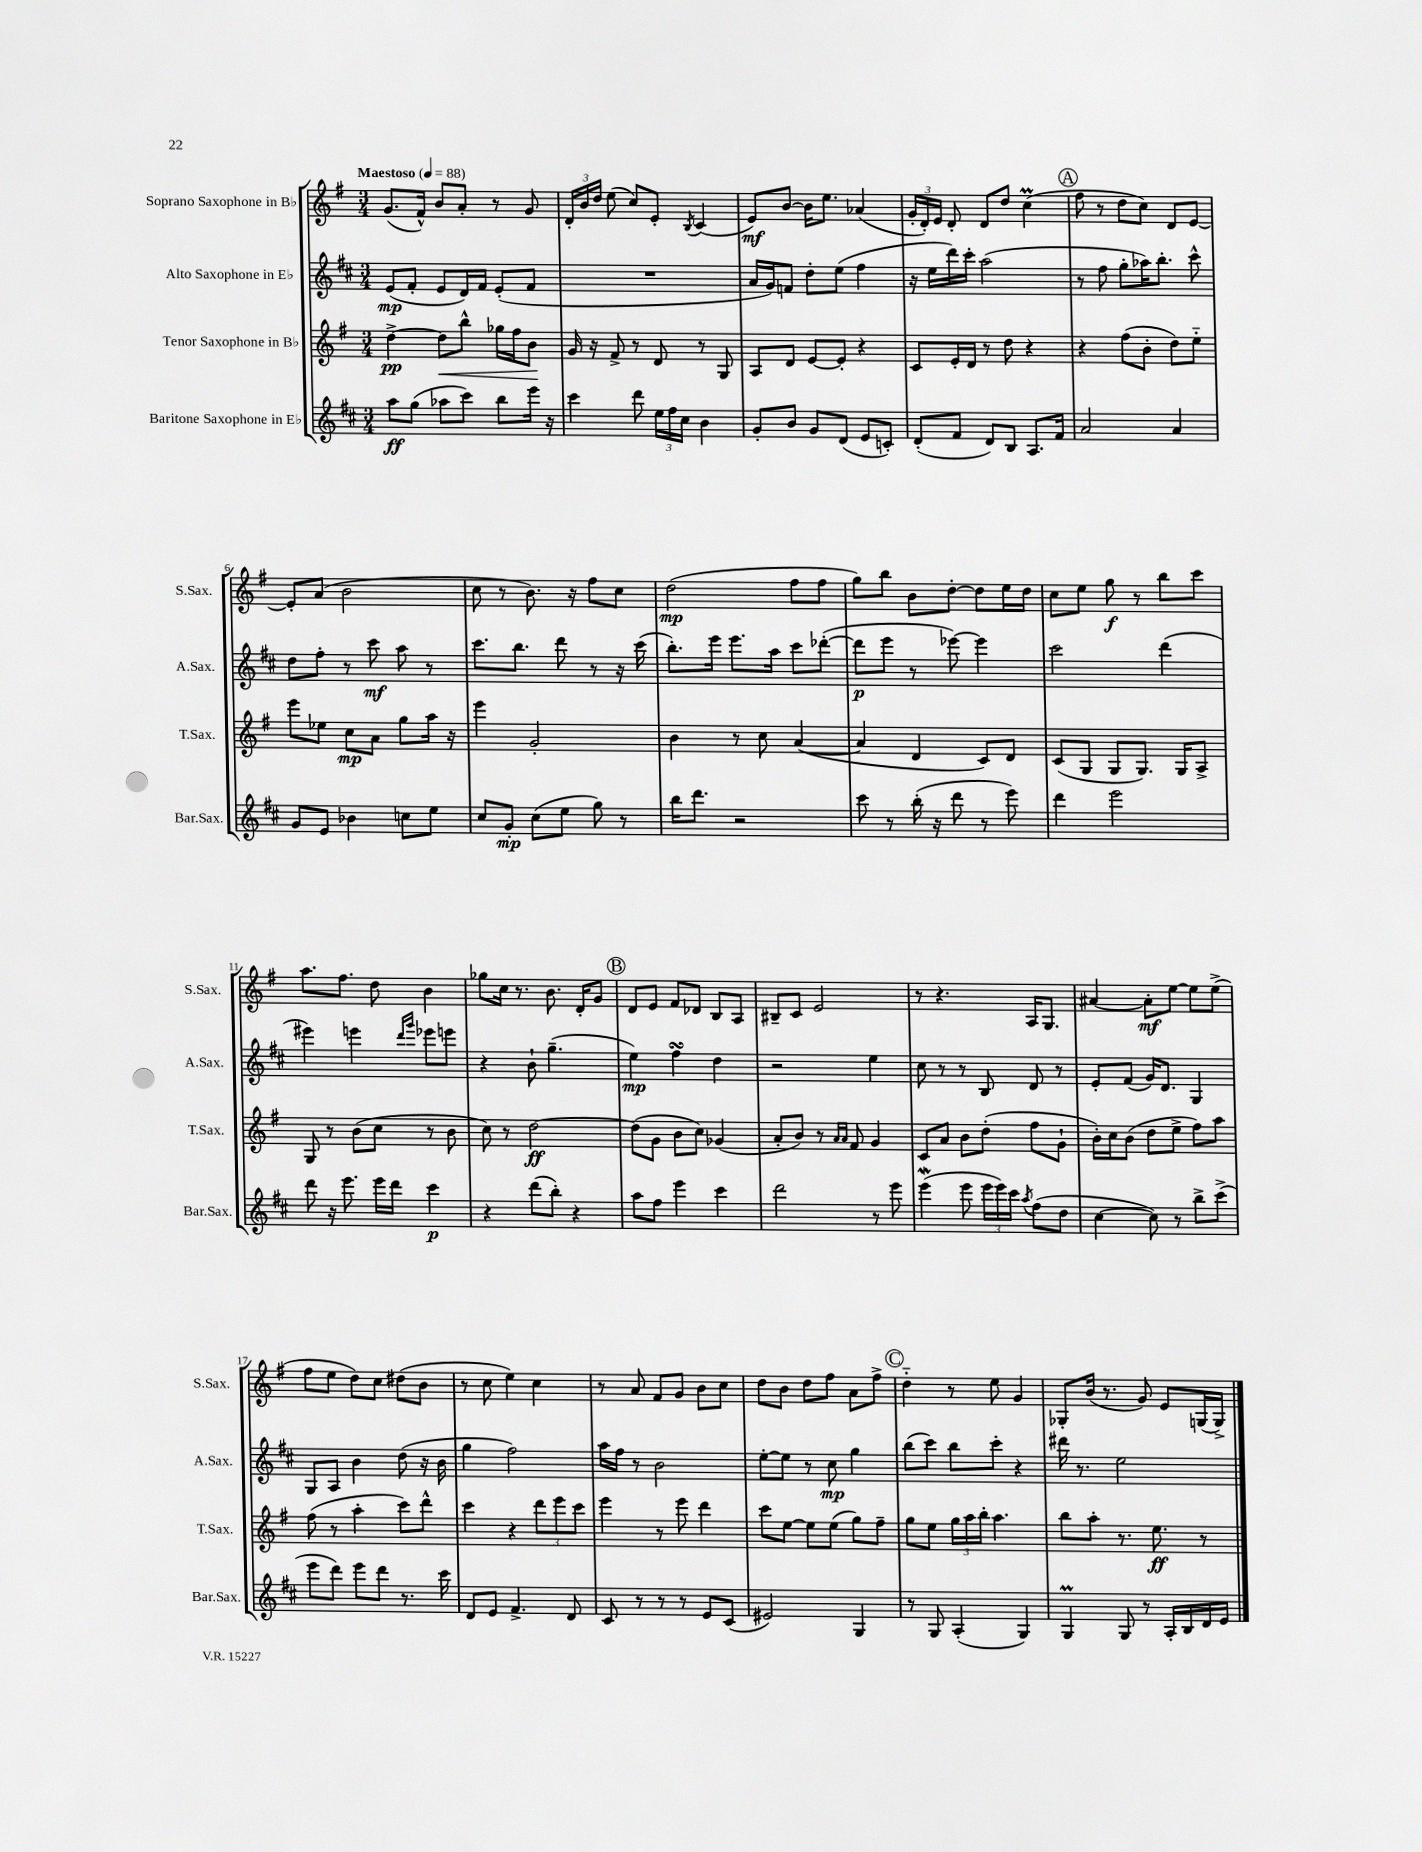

**kern	**kern	**kern	**kern
*staff4	*staff3	*staff2	*staff1
*clefG2	*clefG2	*clefG2	*clefG2
*k[f#c#]	*k[f#]	*k[f#c#]	*k[f#]
*M3/4	*M3/4	*M3/4	*M3/4
*MM88	*MM88	*MM88	*MM88
8aa	[4dd^	(8e	(8.g
(8gg	.	8f#'	.
.	.	.	16f#^^)
8aa-	8dd]	8e	8b
8ccc#)	8bb^^	16d)	8a'
.	.	16f#	.
8bb	16gg-	(8e'	8r
.	16ff#	.	.
16eee	8b	8f#	8g
16r	.	.	.
=	=	=	=
4ccc#	16g	2.r	24d'
.	.	.	24b
.	16r	.	.
.	.	.	24dd
.	8f#^	.	(8ee
8ddd	8r	.	8cc)
24ee	8d	.	8e'
24ff#	.	.	.
24cc#	.	.	.
.	.	.	8qB
4b	8r	.	(4c
.	8G	.	.
=	=	=	=
8g'	8A	16a	8e)
.	.	16g)	.
8b	8d	8f	[8b
8g	[8e	8dd'	16b]
.	.	.	8.ee
(8d	8e']	(8ee	.
8e	4r	4ff#	(4a-
8c')	.	.	.
=	=	=	=
(8d'	8c	16r	24g'
.	.	.	24d')
.	.	16ee	.
.	.	.	24e
8f#	16e'	16ddd)	8d'
.	16d	16ccc#'	.
8d)	8r	(2aa	8d
8B	8dd	.	8dd
8.A	4r	.	(4cc
16f#	.	.	.
=	=	=	=
2a	4r	8r	8ff#
.	.	8ff#	8r
.	(8ff#	8gg'	8dd
.	8b'	16aa-)	8cc)
.	.	8.bb'	.
4a	8dd)	.	8d
.	8ee'~	8ccc#^^	[8e
=	=	=	=
8g	8eee	8dd	8e']
8e	8ee-	8ff#'	(8a
4b-	8cc	8r	2b
.	8a	8ccc#	.
8cc	8gg	8aa	.
8ee	16aa	8r	.
.	16r	.	.
=	=	=	=
8cc#	4eee	8.ccc#	8cc
8g'	.	.	8r
.	.	8.bb	.
(8cc#	2g'	.	8.b)
8ee	.	8ddd	.
.	.	.	16r
8gg)	.	8r	8ff#
8r	.	16r	8cc
.	.	(16ccc#	.
=	=	=	=
16bb	4b	8.bb')	(2dd
8.ddd	.	.	.
.	.	16eee	.
2r	8r	8.eee	.
.	8cc	.	.
.	.	16aa	.
.	([4a	8ccc#	8ff#
.	.	([8ddd-'	8ff#
=	=	=	=
8ccc#	4a]	8ddd-]	8gg)
8r	.	8eee	8bb
(16bb'	4d	8r	8b
16r	.	.	.
8ddd	.	[8eee-)	[8dd'
8r	8c)	4eee-]	8dd]
8eee)	8d	.	16ee
.	.	.	16dd
=	=	=	=
4ddd	(8c	2ccc#	8cc
.	8G	.	8ee
2eee	8G	.	8gg
.	8.G)	.	8r
.	.	(4ddd	8bb
.	16G	.	.
.	8A^	.	8ccc
=	=	=	=
8ddd	8G	4eee#)	8.aa
16r	8r	.	.
8.eee	.	.	8.ff#
.	(8b	4eee	.
16eee	8cc	.	8dd
16ddd	.	.	.
.	.	16qqddd	.
.	.	16qqggg	.
4ccc#	8r	8eee-	4b
.	8b	8eee	.
=	=	=	=
4r	8cc)	4r	8gg-
.	8r	.	16cc
.	.	.	8.r
(8ddd	[2dd	8b`	.
8bb')	.	(4.gg~	8.b
4r	.	.	.
.	.	.	16d'
.	.	.	8g
=	=	=	=
8aa	(8dd]	4ee)	8d
8ff#	8g	.	8e
4eee	8b	4ff#	8f#
.	8cc)	.	8d-
4ccc#	(4g-	4dd	8B
.	.	.	8A
=	=	=	=
2ddd	8a'	2r	8B#~
.	8b)	.	8c
.	8r	.	2e
.	16qqa	.	.
.	16qqa	.	.
.	8f#	.	.
8r	4g	4ee	.
8eee	.	.	.
=	=	=	=
(4eee	8c	8cc#	8r
.	8a	8r	4.r
8eee	8b	8r	.
24eee	(8dd'	8B	.
24eee)	.	.	.
24ccc#	.	.	.
8qaa	.	.	.
(8ff#	8ff#	8d	16A
.	.	.	8.G
8dd	8g`	8r	.
=	=	=	=
[4cc#	16b')	8e'	[4a#
.	16cc	.	.
.	(8b	(8f#	.
8cc#])	8dd	16g)	8a#']
.	.	8.d	.
8r	8ee^	.	[8ee
8bb^	8ff#)	4G	8ee]
(8ccc#^	8aa	.	(8ee^
=	=	=	=
8eee	(8ff#	8G	8ff#
8ddd)	8r	8A	8ee
8eee	4aa'	4b	8dd)
8ddd	.	.	8cc
8.r	8ccc)	(8dd	(8dd#
.	8ddd^^	16r	8b
16ccc#	.	16b	.
=	=	=	=
8d	4ccc	4gg	8r
8e	.	.	8cc
4.f#^	4r	2ff#)	4ee)
.	12ddd	.	4cc
.	12eee	.	.
8d	.	.	.
.	12ccc	.	.
=	=	=	=
8c#	4eee	16aa	8r
.	.	16ff#	.
8r	.	8r	8a
8r	8r	2b	8f#
8r	8eee	.	8g
8e	4ddd	.	8b
(8c#	.	.	8cc
=	=	=	=
2e#)	8ccc	[8ee'	8dd
.	[8ee	8ee]	8b
.	8ee]	8r	8dd
.	(8ee	8cc#	8ff#
4G	8gg)	4gg	8a
.	8ff#~	.	8ff#^
=	=	=	=
8r	8gg	(8bb	4dd'~
8G	8ee	8ccc#)	.
(4A'	24gg	8bb	8r
.	24aa	.	.
.	24bb'	.	.
.	4.aa	8ccc#'	8ee
4G)	.	4r	4g
=	=	=	=
4G	8bb	16ddd#	8G-'
.	.	8.r	.
.	8aa'	.	(16b
.	.	.	8.r
8G	8.r	2ee	.
8r	.	.	8g)
.	8.ee	.	.
16A'	.	.	8e
16B	.	.	.
16d	8r	.	(16G
16e	.	.	16G^)
==	==	==	==
*-	*-	*-	*-
